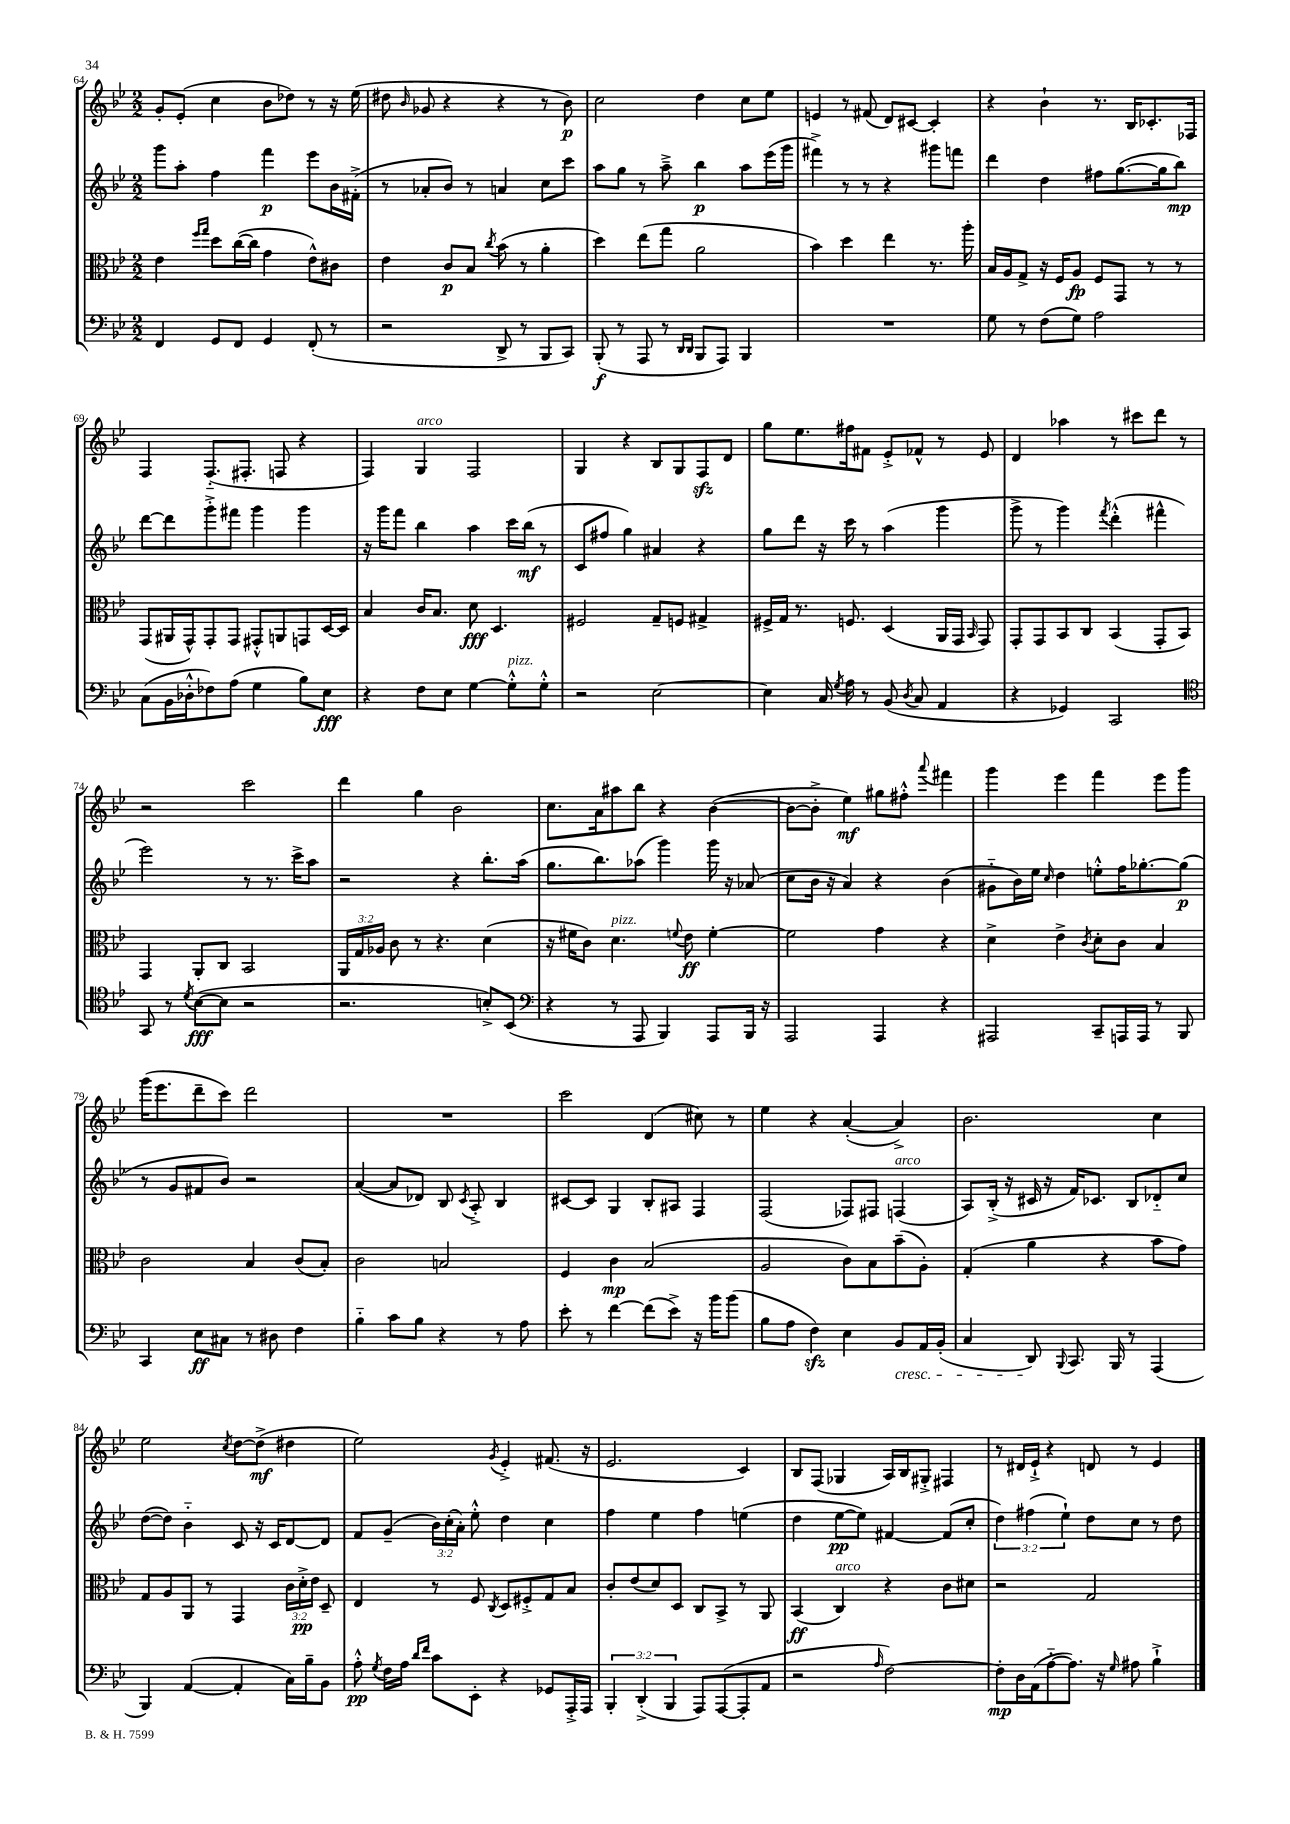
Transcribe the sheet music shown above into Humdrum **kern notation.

**kern	**dynam	**kern	**dynam	**kern	**dynam	**kern	**dynam
*part4	*part4	*part3	*part3	*part2	*part2	*part1	*part1
*staff4	*staff4	*staff3	*staff3	*staff2	*staff2	*staff1	*staff1
*clefF4	*	*clefC3	*	*clefG2	*	*clefG2	*
*k[b-e-]	*	*k[b-e-]	*	*k[b-e-]	*	*k[b-e-]	*
*M2/2	*	*M2/2	*	*M2/2	*	*M2/2	*
=64	=64	=64	=64	=64	=64	=64	=64
4FF/	.	4e-\	.	8ggg\L	.	8g'/L	.
.	.	.	.	8aa'\J	.	(8e-'/J	.
.	.	16qqff/LL	.	.	.	.	.
.	.	16qqgg/JJ	.	.	.	.	.
8GG/L	.	8dd\L	.	4ff\	.	4cc\	.
8FF/J	.	([16cc\L	.	.	.	.	.
.	.	16cc\JJ]	.	.	.	.	.
4GG/	.	4g\	.	4fff\	p	8b-\L	.
.	.	.	.	.	.	8dd-X\J)	.
(8FF'/	.	8e-^^\L)	.	8eee-\L	.	8r	.
8r	.	8c#X\J	.	16b-\L	.	16r	.
.	.	.	.	(16f#X'^\JJ	.	(16ee-\	.
=65	=65	=65	=65	=65	=65	=65	=65
2r	.	4e-\	.	8r	.	8dd#X\	.
.	.	.	.	.	.	16qqb-/	.
.	.	.	.	8a-X'/L	.	8g-X/	.
.	.	8c/L	p	8b-/J)	.	4r	.
.	.	8B-/J	.	8r	.	.	.
.	.	8qcc/	.	.	.	.	.
8DD^/	.	(8b-\	.	4an/	.	4r	.
8r	.	8r	.	.	.	.	.
8BBB-/L	.	4a'\	.	8cc\L	.	8r	.
8CC/J)	.	.	.	8ccc\J	.	8b-\)	p
=66	=66	=66	=66	=66	=66	=66	=66
(8BBB-'/	f	4dd\)	.	8aa\L	.	2cc\	.
8r	.	.	.	8gg\J	.	.	.
8AAA/	.	(8ee-\L	.	8r	.	.	.
8r	.	8gg\J	.	8aa~^\	.	.	.
16qqDD/LL	.	.	.	.	.	.	.
16qqDD/JJ	.	.	.	.	.	.	.
8BBB-/L	.	2a\	.	4bb-\	p	4dd\	.
8AAA/J)	.	.	.	.	.	.	.
4BBB-/	.	.	.	8aa\L	.	8cc\L	.
.	.	.	.	(16eee-\L	.	8ee-\J	.
.	.	.	.	16ggg\JJ	.	.	.
=67	=67	=67	=67	=67	=67	=67	=67
1r	.	4b-\)	.	4fff#X^\)	.	4en/	.
.	.	4dd\	.	8r	.	8r	.
.	.	.	.	8r	.	(8f#X/	.
.	.	4ee-\	.	4r	.	8d/L)	.
.	.	.	.	.	.	[8c#X/J	.
.	.	8.r	.	8ggg#X\L	.	4c#'/]	.
.	.	.	.	8fffn\J	.	.	.
.	.	16aa'\	.	.	.	.	.
=68	=68	=68	=68	=68	=68	=68	=68
8G\	.	16B-/LL	.	4ddd\	.	4r	.
.	.	16A/J	.	.	.	.	.
8r	.	8G^/J	.	.	.	.	.
(8F\L	.	16r	.	4dd\	.	4b-`\	.
.	.	16F/KL	.	.	.	.	.
8G\J)	.	8A/J	fp	.	.	.	.
2A\	.	8F/L	.	8ff#X\L	.	8.r	.
.	.	8GG/J	.	([8.gg\	.	.	.
.	.	.	.	.	.	16B-/KL	.
.	.	8r	.	.	.	8.c-X'/	.
.	.	.	.	16gg\k]	.	.	.
.	.	8r	.	8bb-\J)	mp	.	.
.	.	.	.	.	.	16F-X/Jk	.
!!LO:LB:g=z
=69	=69	=69	=69	=69	=69	=69	=69
(8C\L	.	(8GG/L	.	[8ddd\L	.	4F/	.
16BB-\L	.	16AA#X/L	.	8ddd\]	.	.	.
16D-X'^^\J	.	16GG^^/J)	.	.	.	.	.
8F-X\)	.	8GG'/	.	8ggg'^\	.	(8.F/L	.
(8A\J	.	8GG/J	.	8fff#X\J	.	.	.
.	.	.	.	.	.	8.F#X'/J	.
4G\	.	8GG#X'^^/L	.	4ggg\	.	.	.
.	.	8AAn/	.	.	.	8Fn/	.
8B-\L)	.	8GGn/	.	4ggg\	.	4r	.
8E-\J	fff	[16D/L	.	.	.	.	.
.	.	16D/JJ]	.	.	.	.	.
=70	=70	=70	=70	=70	=70	=70	=70
4r	.	4B-/	.	16r	.	4F/)	.
.	.	.	.	16ggg\KL	.	.	.
.	.	.	.	8fff\J	.	.	.
!	!	!	!	!	!	!LO:TX:a:i:t=arco	!
8F\L	.	16c/KL	.	4bb-\	.	4G/	.
.	.	8.B-/J	.	.	.	.	.
8E-\J	.	.	.	.	.	.	.
[4G\	.	8d\	fff	4aa\	.	2F/	.
.	.	4.D/	.	.	.	.	.
!LO:TX:a:i:t=pizz.	!	!	!	!	!	!	!
8G'^^\L]	.	.	.	16ccc\LL	.	.	.
.	.	.	.	(16bb-\JJ	mf	.	.
8G'^^\J	.	.	.	8r	.	.	.
=71	=71	=71	=71	=71	=71	=71	=71
2r	.	2F#X/	.	8c/L	.	4G/	.
.	.	.	.	8ff#X/J	.	.	.
.	.	.	.	4gg\)	.	4r	.
[2E-\	.	8G~/L	.	4a#X/	.	8B-/L	.
.	.	8Fn/J	.	.	.	8G/	.
.	.	4G#X^/	.	4r	.	8Fzz/	.
.	.	.	.	.	.	8d/J	.
=72	=72	=72	=72	=72	=72	=72	=72
4E-\]	.	16F#X^/LL	.	8gg\L	.	8gg\L	.
.	.	16G/JJ	.	.	.	.	.
.	.	8.r	.	8ddd\J	.	8.ee-\	.
16C/	.	.	.	16r	.	.	.
8qG/	.	.	.	.	.	.	.
16A\	.	8.Fn/	.	16ccc\	.	16ff#X\k	.
8r	.	.	.	8r	.	8f#X\J	.
(8BB-/	.	(4D/	.	(4aa\	.	8e-'^/L	.
8qD/	.	.	.	.	.	.	.
8C/	.	.	.	.	.	8f-X^^/J	.
4AA/	.	16AA/LL	.	4ggg\	.	8r	.
.	.	16GG/JJ	.	.	.	.	.
.	.	16qqBB-/	.	.	.	.	.
.	.	8GG/)	.	.	.	8e-/	.
=73	=73	=73	=73	=73	=73	=73	=73
4r	.	8GG'/L	.	8ggg^\	.	4d/	.
.	.	8GG/	.	8r	.	.	.
4GG-X/)	.	8BB-/	.	4ggg\)	.	4aa-X\	.
.	.	8C/J	.	.	.	.	.
.	.	.	.	8qfff/	.	.	.
2CC/	.	(4BB-/	.	(4ddd'^^\	.	8r	.
.	.	.	.	.	.	8ccc#X\L	.
.	.	8GG'/L	.	4fff#X^^\	.	8ddd\J	.
.	.	8BB-/J)	.	.	.	8r	.
!!LO:LB:g=z
=74	=74	=74	=74	=74	=74	=74	=74
*clefC4	*	*	*	*	*	*	*
8GG/	.	4GG/	.	2eee-\)	.	2r	.
8r	.	.	.	.	.	.	.
8qd/	.	.	.	.	.	.	.
([8B-\L	fff	8AA'/L	.	.	.	.	.
8B-\J]	.	8C/J	.	.	.	.	.
2r	.	2BB-/	.	8r	.	2ccc\	.
.	.	.	.	8.r	.	.	.
.	.	.	.	16ccc^\KL	.	.	.
.	.	.	.	8aa\J	.	.	.
=75	=75	=75	=75	=75	=75	=75	=75
2.r	.	24AA/LL	.	2r	.	4ddd\	.
.	.	24G/	.	.	.	.	.
.	.	24A-X/JJ	.	.	.	.	.
.	.	8c\	.	.	.	.	.
.	.	8r	.	.	.	4gg\	.
.	.	4.r	.	.	.	.	.
.	.	.	.	4r	.	2b-\	.
8Bn'^/L)	.	(4d\	.	8.bb-'\L	.	.	.
(8BB-/J	.	.	.	.	.	.	.
.	.	.	.	(16aa\Jk	.	.	.
=76	=76	=76	=76	=76	=76	=76	=76
*clefF4	*	*	*	*	*	*	*
4r	.	16r	.	8.gg\L	.	8.cc\L	.
.	.	16f#X\KL	.	.	.	.	.
.	.	8c\J)	.	.	.	.	.
.	.	.	.	8.bb-\)	.	16a\k	.
!	!	!LO:TX:a:i:t=pizz.	!	!	!	!	!
8r	.	4.d\	.	.	.	8aa#X\	.
8AAA/	.	.	.	(8aa-X\J	.	8bb-\J	.
4BBB-/)	.	.	.	4ggg\)	.	4r	.
.	.	8qqfn/	.	.	.	.	.
.	.	8e-\	ff	.	.	.	.
8AAA/L	.	[4f'\	.	16ggg\	.	([4b-\	.
.	.	.	.	16r	.	.	.
16BBB-/Jk	.	.	.	(8a-X/	.	.	.
16r	.	.	.	.	.	.	.
=77	=77	=77	=77	=77	=77	=77	=77
2AAA/	.	2f\]	.	8cc\L	.	8b-\L_	.
.	.	.	.	16b-\Jk	.	8b-'^\J]	.
.	.	.	.	16r	.	.	.
.	.	.	.	4a/)	.	4ee-\)	mf
4AAA/	.	4g\	.	4r	.	8gg#X\L	.
.	.	.	.	.	.	8ff#X'^^\J	.
.	.	.	.	.	.	8qqaaa/	.
4r	.	4r	.	(4b-\	.	4fff#X\	.
=78	=78	=78	=78	=78	=78	=78	=78
2AAA#X/	.	4d^\	.	8g#X\L	.	4ggg\	.
.	.	.	.	16b-\L)	.	.	.
.	.	.	.	16ee-\JJ	.	.	.
.	.	.	.	16qqcc/	.	.	.
.	.	4e-^\	.	4dd\	.	4eee-\	.
.	.	8qc/	.	.	.	.	.
8CC~/L	.	8d'\L	.	8een'^^\L	.	4fff\	.
16AAAn/L	.	8c\J	.	16ff\K	.	.	.
16AAA/JJ	.	.	.	[8.gg-X'\	.	.	.
8r	.	4B-/	.	.	.	8eee-\L	.
8BBB-/	.	.	.	(8gg-\J]	p	8ggg\J	.
!!LO:LB:g=z
=79	=79	=79	=79	=79	=79	=79	=79
4CC/	.	2c\	.	8r	.	(16ggg\KL	.
.	.	.	.	.	.	8.eee-\	.
.	.	.	.	8g/L	.	.	.
8E-\L	ff	.	.	8f#X/	.	8ddd~\	.
8C#X\J	.	.	.	8b-/J)	.	8ccc\J)	.
8r	.	4B-/	.	2r	.	2ddd\	.
8D#X\	.	.	.	.	.	.	.
4F\	.	(8c/L	.	.	.	.	.
.	.	8B-'/J)	.	.	.	.	.
=80	=80	=80	=80	=80	=80	=80	=80
4B-\	.	2c\	.	([4a/	.	1r	.
8c\L	.	.	.	8a/L]	.	.	.
8B-\J	.	.	.	8d-X/J)	.	.	.
4r	.	2Bn/	.	8B-/	.	.	.
.	.	.	.	8qc/	.	.	.
.	.	.	.	8A'^/	.	.	.
8r	.	.	.	4B-/	.	.	.
8A\	.	.	.	.	.	.	.
=81	=81	=81	=81	=81	=81	=81	=81
8e-'\	.	4F/	.	[8c#X/L	.	2ccc\	.
8r	.	.	.	8c#/J]	.	.	.
[4f\	.	4c\	mp	4G/	.	.	.
(8f\L]	.	(2B-/	.	8B-'/L	.	(4d/	.
8e-^\J)	.	.	.	8A#X/J	.	.	.
16r	.	.	.	4F/	.	8cc#X\)	.
16b-\KL	.	.	.	.	.	.	.
(8b-\J	.	.	.	.	.	8r	.
=82	=82	=82	=82	=82	=82	=82	=82
8B-\L	.	2A/	.	(2F/	.	4ee-\	.
8A\J	.	.	.	.	.	.	.
4Fzz\)	.	.	.	.	.	4r	.
4E-\	.	8c\L)	.	8F-X/L)	.	([4a'/	.
.	.	8B-\	.	8F#X/J	.	.	.
!	!	!	!	!LO:TX:a:i:t=arco	!	!	!
!LO:TX:b:i:t=cresc.	!	!	!	!	!	!	!
8BB-/L	.	(8b-~\	.	(4Fn/	.	4a^/])	.
16AA/L	.	8A'\J)	.	.	.	.	.
(16BB-'/JJ	.	.	.	.	.	.	.
=83	=83	=83	=83	=83	=83	=83	=83
4C/	.	(4G'/	.	8A/L)	.	2.b-\	.
.	.	.	.	(16B-'^/Jk	.	.	.
.	.	.	.	16r	.	.	.
8DD/)	.	4a\	.	16c#X/	.	.	.
.	.	.	.	16r	.	.	.
8qqBBB-/	.	.	.	.	.	.	.
8.CC/	.	.	.	16f/KL)	.	.	.
.	.	.	.	8.c-X/J	.	.	.
.	.	4r	.	.	.	.	.
16BBB-/	.	.	.	.	.	.	.
8r	.	.	.	8B-/L	.	.	.
(4AAA/	.	8b-\L	.	8d-X/	.	4cc\	.
.	.	8g\J)	.	8cc/J	.	.	.
!!LO:LB:g=z
=84	=84	=84	=84	=84	=84	=84	=84
4BBB-/)	.	8G/L	.	([8dd\L	.	2ee-\	.
.	.	8A/	.	8dd\J])	.	.	.
([4AA/	.	8AA/J	.	4b-\	.	.	.
.	.	8r	.	.	.	.	.
.	.	.	.	.	.	8qcc/	.
4AA'/]	.	4GG/	.	8c/	.	[8dd\L	.
.	.	.	.	16r	.	(8dd^\J]	mf
.	.	.	.	16c/KL	.	.	.
16C\LL)	.	24c\LL	.	[8d/	.	4dd#X\	.
.	.	24d'^\	pp	.	.	.	.
16B-~\J	.	.	.	.	.	.	.
.	.	24e-\JJ	.	.	.	.	.
8BB-\J	.	8D~/	.	8d/J]	.	.	.
=85	=85	=85	=85	=85	=85	=85	=85
8A'^^\	pp	4E-/	.	8f/L	.	2ee-\)	.
8qG/	.	.	.	.	.	.	.
16F\LL	.	.	.	(8g~/J	.	.	.
16A\JJ	.	.	.	.	.	.	.
16qqd/LL	.	.	.	.	.	.	.
16qqf/JJ	.	.	.	.	.	.	.
8c\L	.	8r	.	24b-\LL)	.	.	.
.	.	.	.	(24cc'\	.	.	.
.	.	.	.	24a'\JJ)	.	.	.
8EE-'\J	.	8F/	.	8ee-'^^\	.	.	.
.	.	8qC/	.	.	.	8qg/	.
4r	.	8D/L	.	4dd\	.	4e-'^/	.
.	.	8F#X'^/	.	.	.	.	.
8GG-X/L	.	8G/	.	4cc\	.	(8.f#X/	.
16AAA'^/L	.	8B-/J	.	.	.	.	.
16AAA/JJ	.	.	.	.	.	16r	.
=86	=86	=86	=86	=86	=86	=86	=86
6BBB-'/	.	8c'/L	.	4ff\	.	2.e-/	.
.	.	(8e-/	.	.	.	.	.
(6DD'^/	.	.	.	.	.	.	.
.	.	8d/)	.	4ee-\	.	.	.
6BBB-/	.	.	.	.	.	.	.
.	.	8D/J	.	.	.	.	.
8AAA/L)	.	8C/L	.	4ff\	.	.	.
([8AAA/	.	8BB-^/J	.	.	.	.	.
8AAA'/]	.	8r	.	(4een\	.	4c/)	.
8AA/J	.	8AA/	.	.	.	.	.
=87	=87	=87	=87	=87	=87	=87	=87
2r	.	(4BB-/	ff	4dd\	.	8B-/L	.
.	.	.	.	.	.	(8F/J	.
!	!	!LO:TX:a:i:t=arco	!	!	!	!	!
.	.	4C/)	.	[8ee-\L	pp	4G-X/	.
.	.	.	.	8ee-\J])	.	.	.
16qqA/	.	.	.	.	.	.	.
[2F\)	.	4r	.	[4f#X/	.	16A/LL)	.
.	.	.	.	.	.	16B-/J	.
.	.	.	.	.	.	8G#X'^/J	.
.	.	8c\L	.	(8f#/L]	.	4F#X/	.
.	.	8d#X\J	.	8cc'/J	.	.	.
=88	=88	=88	=88	=88	=88	=88	=88
8F'\L]	mp	2r	.	6dd\)	.	8r	.
16D\L	.	.	.	.	.	16d#X/LL	.
.	.	.	.	(6ff#X\	.	.	.
(16AA\J	.	.	.	.	.	16e-`^/JJ	.
[8A\	.	.	.	.	.	4r	.
.	.	.	.	6ee-`\)	.	.	.
8.A\J])	.	.	.	.	.	.	.
.	.	2G/	.	8dd\L	.	8dn/	.
16r	.	.	.	.	.	.	.
16qqG/	.	.	.	.	.	.	.
8A#X\	.	.	.	8cc\J	.	8r	.
4B-`^\	.	.	.	8r	.	4e-/	.
.	.	.	.	8dd\	.	.	.
==	==	==	==	==	==	==	==
*-	*-	*-	*-	*-	*-	*-	*-
